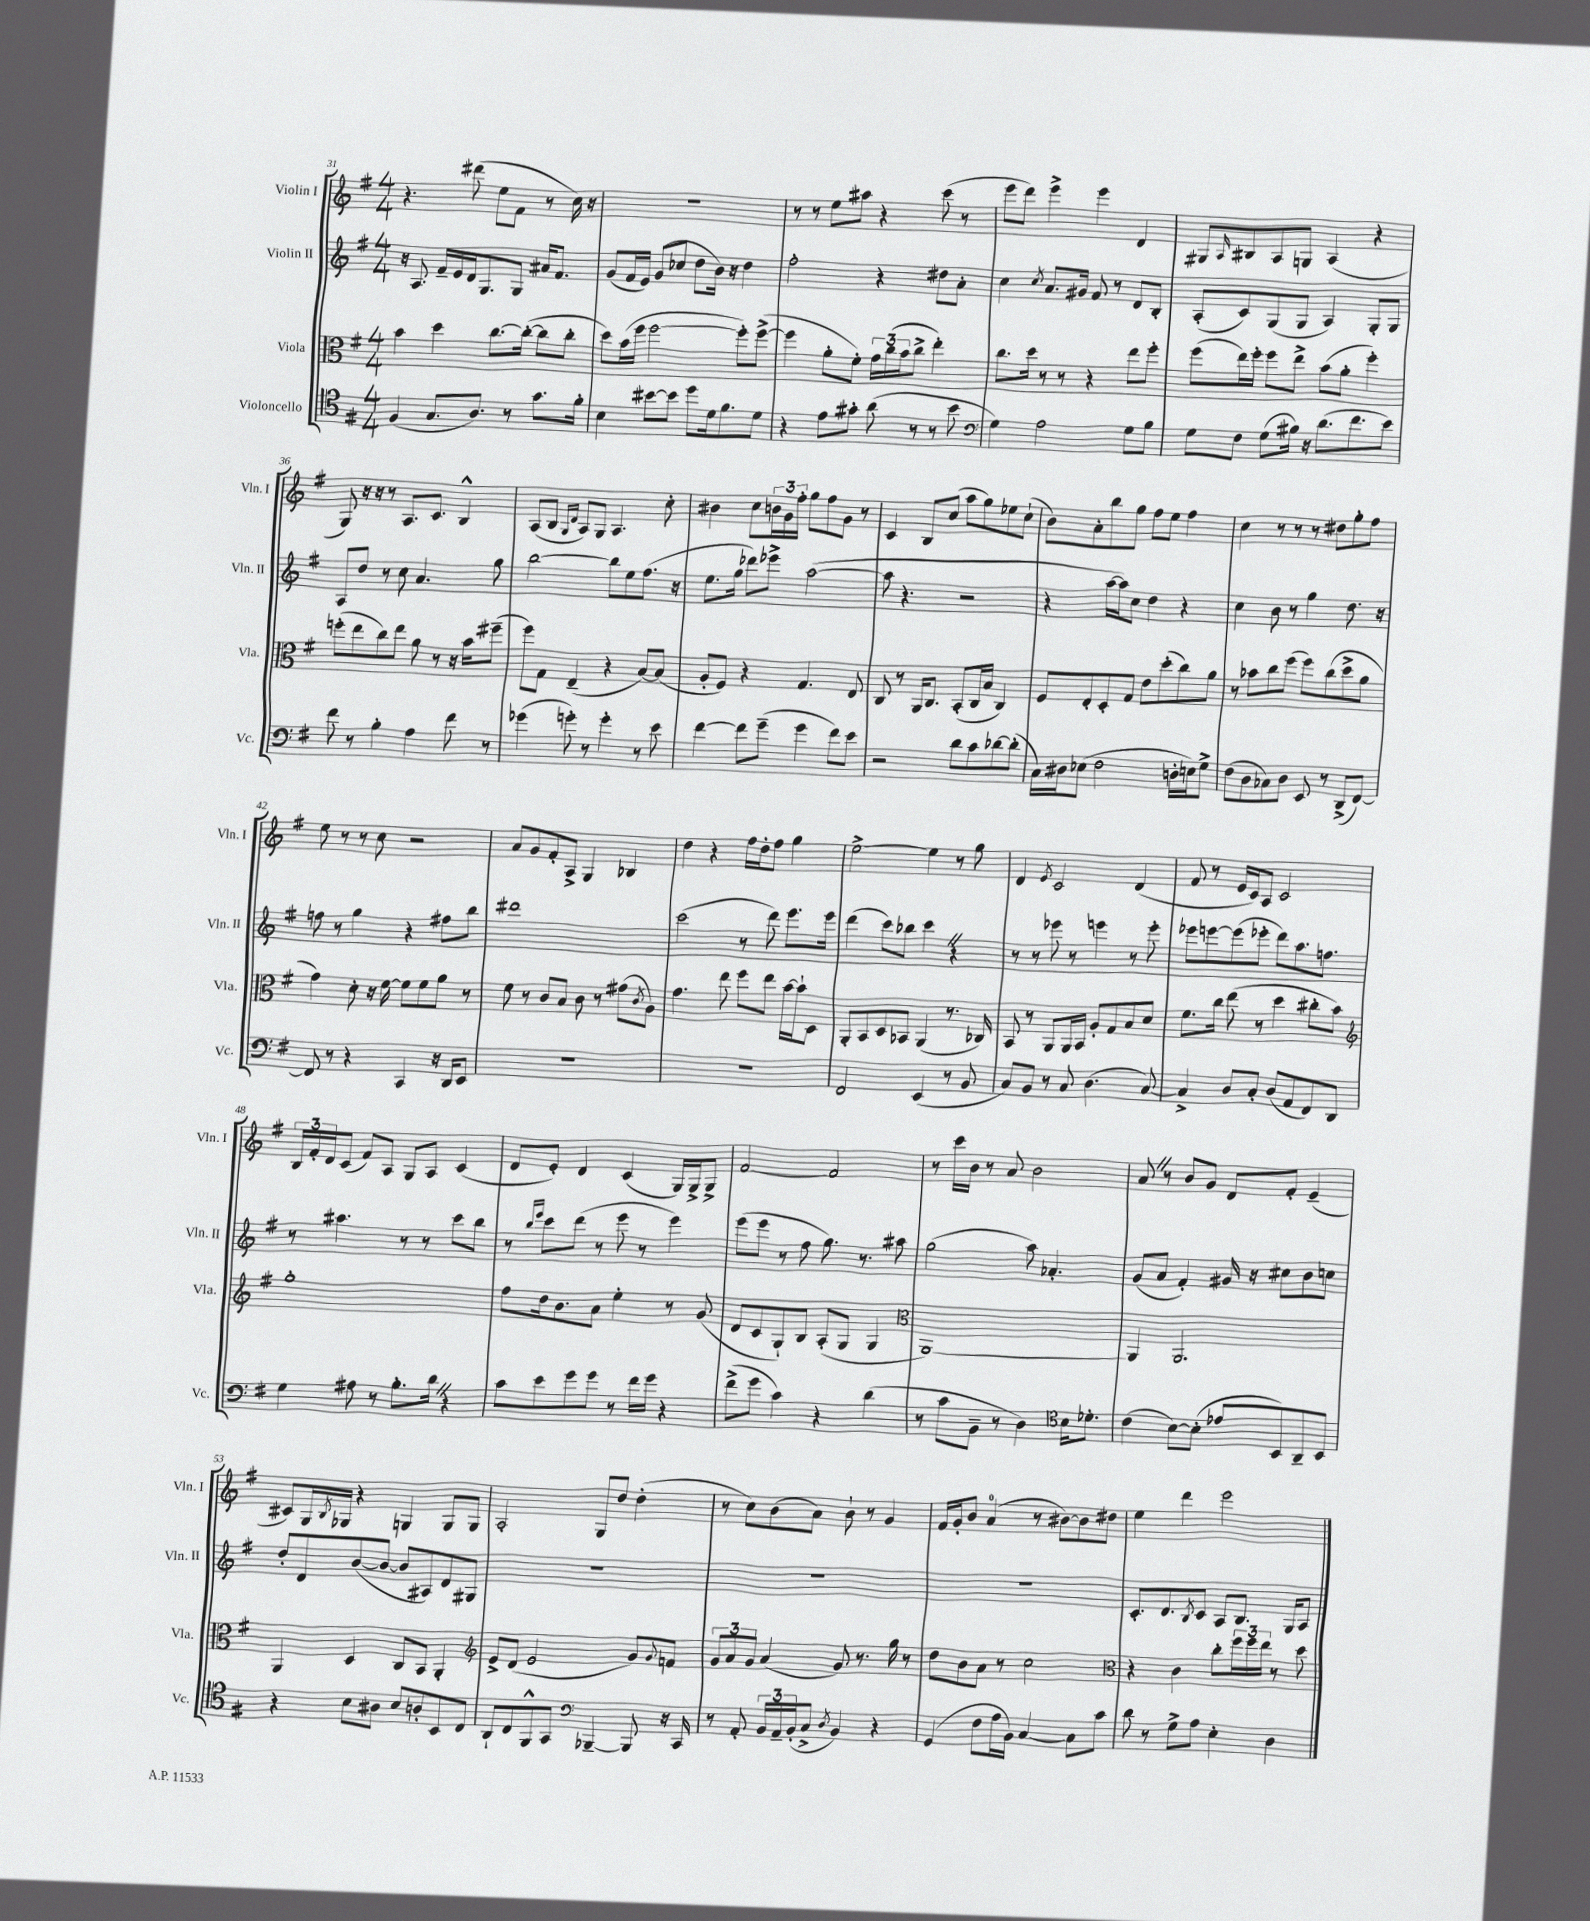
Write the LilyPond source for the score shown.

<<
\new StaffGroup <<
\new Staff = "s0" \with { instrumentName = "Violin I" shortInstrumentName = "Vln. I" } {
    \clef treble \key g \major \numericTimeSignature \time 4/4
    r4. dis'''8( e''8 fis'8 r8 c''16) r16 |
    R1 |
    r8 r8 e''8 ais''8 r4 c'''8( r8 |
    e'''8 d'''8) e'''4-> e'''4 d'4 |
    gis8 \grace { a16 } bis8 a8 g8 a4( r4 |
    g8) r16 r16 r8 a8. c'8. b4-^ |
    a8( b8 \grace { g16 d'16 } a8) g8 a4. c''8-. |
    bis'4 c''8 \tuplet 3/2 { b'16 g'16 fis''16-. } g''8 fis''8 g'8 r8 |
    c'4 b8 c''8( a''8 g''8) ees''8 c''8-!( |
    b'8) a'8-. b''8 g''8 fis''8 e''8 fis''4 |
    c''4 r8 r8 r8 dis''8 g''8-. fis''8 |
    e''8 r8 r8 c''8 r2 |
    a'8 g'8 fis'8-. a8-> g4 bes4 |
    d''4 r4 fis''16 d''16-. fis''8 g''4 |
    e''2~-> e''4 r8 g''8 |
    d'4 \acciaccatura { e'8 } c'2 d'4( |
    fis'8 r8 e'16 c'16) a8 c'2 |
    \tuplet 3/2 { b16 fis'16-. d'16 } c'8( fis'8) a8 g8 a8 c'4( |
    d'8 e'8-.) d'4 c'4( g16) g16-> g8-> |
    fis'2~ fis'2 |
    r8 c'''16 b'16 r8 a'8 b'2 |
    a'8 \once \override BreathingSign.text = \markup { \musicglyph "scripts.caesura.straight" } \breathe r8 b'8 g'8 d'8 fis'8-. e'4--( |
    cis'8) g16 \acciaccatura { b8 } ges16 r4 g4 g8 g8 |
    a2-. g8 d''8 d''4-.( |
    r8 c''8) b'8( a'8) b'8-! r8 g'4 |
    fis'16 g'16-. b'8 a'4-0( r8 bis'8~) bis'8 dis''8 |
    e''4 d'''4 e'''2 \bar "|." |
}
\new Staff = "s1" \with { instrumentName = "Violin II" shortInstrumentName = "Vln. II" } {
    \clef treble \key g \major \numericTimeSignature \time 4/4
    r16 a8. fis'16-- e'16 d'16 g8. g8 ais'16 fis'8. |
    g'8( fis'16 e'16) g'8( ces''8 d''8 b'16) r16 d''4 |
    fis''2-. r4 dis''8 a'8-. |
    c''4 \acciaccatura { c''8 } a'8. gis'16 fis'8 r8 d'8 b8-. |
    a8-.( c'8) g8( g8 a4) g8-. g8 |
    a8 d''8 r8 c''8 a'4. g''8 |
    b''2~ b''8 e''8 fis''8.( r16 |
    e''8. g''16 des'''8) ees'''8-> a''2~( |
    a''8 r4. r2 |
    r4 a''16~ a''16) c''8 d''4 r4 |
    c''4 b'8 r8 g''4 d''8. r16 |
    f''8 r8 g''4 r4 fis''8 b''8 |
    dis'''1 |
    c'''2( r8 d'''8) e'''8. e'''16 |
    d'''4( c'''8) bes''8 c'''4 \once \override BreathingSign.text = \markup { \musicglyph "scripts.caesura.straight" } \breathe r4 |
    r8 r8 ees'''8 r8 e'''4 r8 e'''8-. |
    ees'''8 e'''8~ e'''8( ees'''8-. d'''8) a''8. f''8. |
    r8 ais''4. r8 r8 c'''8 b''8 |
    r8 \grace { b''16 e'''16 } c'''8 d'''8( r8 e'''8 r8 e'''4) |
    e'''8( e'''8 r8 fis''8 g''8.) r8. ais''8 |
    g''2( a''8) aes'4.-. |
    g'8( a'8 fis'4-.) gis'16 r16 cis''8 b'8 c''8 |
    d''8-. d'8 b'8~( b'8~ b'8 ais8) d'8 gis8 |
    R1 |
    R1 |
    R1 |
    c'8.-. d'8. \acciaccatura { b8 } c'8 a8 b8. g16 a8 \bar "|." |
}
\new Staff = "s2" \with { instrumentName = "Viola" shortInstrumentName = "Vla." } {
    \clef alto \key g \major \numericTimeSignature \time 4/4
    b'4 d''4 c''8.~ c''16~-.( c''8 c''8-. |
    d''8) b'16( fis''16 fis''2~ fis''8-.) fis''8~->( |
    fis''4 a'8-. fis'8-.) \tuplet 3/2 { g'16 c''16( b'16 } c''8-> e''4-.) |
    c''8. d''16 r8 r8 r4 e''8 fis''8-. |
    fis''8( e''16) fis''16-. fis''8 e''8-> b'8( a'8-. fis''4-.) |
    f''8-.( e''8 c''8) e''8 a'8 r8 r16 b'16 fis''8--( |
    fis''8) g8 e4--( r4 b8~) b8( |
    a8-. fis8) r4 g4. e8 |
    c8 r8 a,16 c8. b,8-.( c16 b16 c4) |
    fis8 e8-. d8-. g8 e'8 d''8-.( c''8) a'8 |
    r8 bes'8 c''8 fis''8( fis''8) c''8( d''8-> a'8 |
    g'4) d'8-. r16 fis'16~ fis'8 fis'8 a'8 r8 |
    fis'8 r8 c'8 b8 c'8 r8 gis'8( \acciaccatura { c'8 } a8) |
    g'4. e''8 fis''8 e''8 b'16~ b'16-! d8 |
    a,8-. b,8 d8 bes,8 a,4( r8. ces16) |
    b,8 r8 a,8 a,16 b,16 a8-. g8 b8 d'8 |
    fis'8. c''16 e''8( r8 d''4 cis''8-. b'8) |
    \clef treble g''1-. |
    fis''8 d''16 b'8. a'8 e''4-. r8 g'8( |
    d'8 c'8 g8-!) b8 a8-.( g8 g4 |
    \clef alto a,1~) |
    a,4 a,2. |
    a,4 d4 c8 b,8 a,4-. |
    \clef treble e'8-> d'8( e'2 g'8) \appoggiatura { g'8 } f'8 |
    \tuplet 3/2 { g'8 a'8 g'8 } a'4( g'8) r8. g''16 r8 |
    d''8 b'8 a'8 r8 c''2 |
    \clef alto r4 c'4 c''8-. \tuplet 3/2 { fis''16 fis''16 e''16 } r8 d''8 \bar "|." |
}
\new Staff = "s3" \with { instrumentName = "Violoncello" shortInstrumentName = "Vc." } {
    \clef tenor \key g \major \numericTimeSignature \time 4/4
    fis4( g8. a8.) r8 g'8. fis'16-. |
    b4 bis'8~ bis'8 d''8 d'16 fis'8. d'8 |
    r4 e'8 gis'8-. a'8( r8 r8 b'8 |
    \clef bass g4) a2 g8 b8 |
    g8 fis8 g8( bis16) r16 d'8.( fis'8. e'8) |
    fis'8 r8 b4-. a4 fis'8 r8 |
    ges'4( g'8-.) r8 g'4-. r8 e'8 |
    fis'4~ fis'8 g'8--( g'4 fis'8) e'8 |
    r2 d'8 c'8 des'8~ des'8-.( |
    c16) dis16 ees8( fis2 d16-. e16) g8-> |
    fis8( d8 ces8) d8 e,8 r8 d,8->( fis,8~) |
    fis,8 r8 r4 c,4 r16 d,16 e,8 |
    R1 |
    R1 |
    fis,2 e,4( r8 b,8 |
    c8) b,8 r8 c8 d4.( c8~) |
    c4-> d8 c8-. d8( a,8 fis,8) d,8 |
    g4 ais8 r8 b8.-. d'16 \once \override BreathingSign.text = \markup { \musicglyph "scripts.caesura.straight" } \breathe r4 |
    c'8 e'8 g'8 g'8 r8 fis'16 g'16 r4 |
    fis'8->( g'8 c'4) r4 d'4( |
    r8 c'8 b,8-- r8 d4) \clef tenor b16 des'8.-. |
    c'4( b8~) b8-.( ees'8 b,8) a,8-- b,8 |
    r4 b8 ais8 b8 a8-. b,8 c8 |
    a,8-! c8 fis,8-^ g,8 \clef bass bes,,4~-- bes,,8 r16 c,16 |
    r8 a,8-. \tuplet 3/2 { b,16 a,16-- b,16-.( } c8-> \acciaccatura { d8 } b,4) r4 |
    g,4( fis8 a16 b,16) c4~ c8 c'8 |
    d'8 r8 g8-> a8 e4-. d4 \bar "|." |
}
>>
>>
\layout { \context { \Score currentBarNumber = #31 } }
